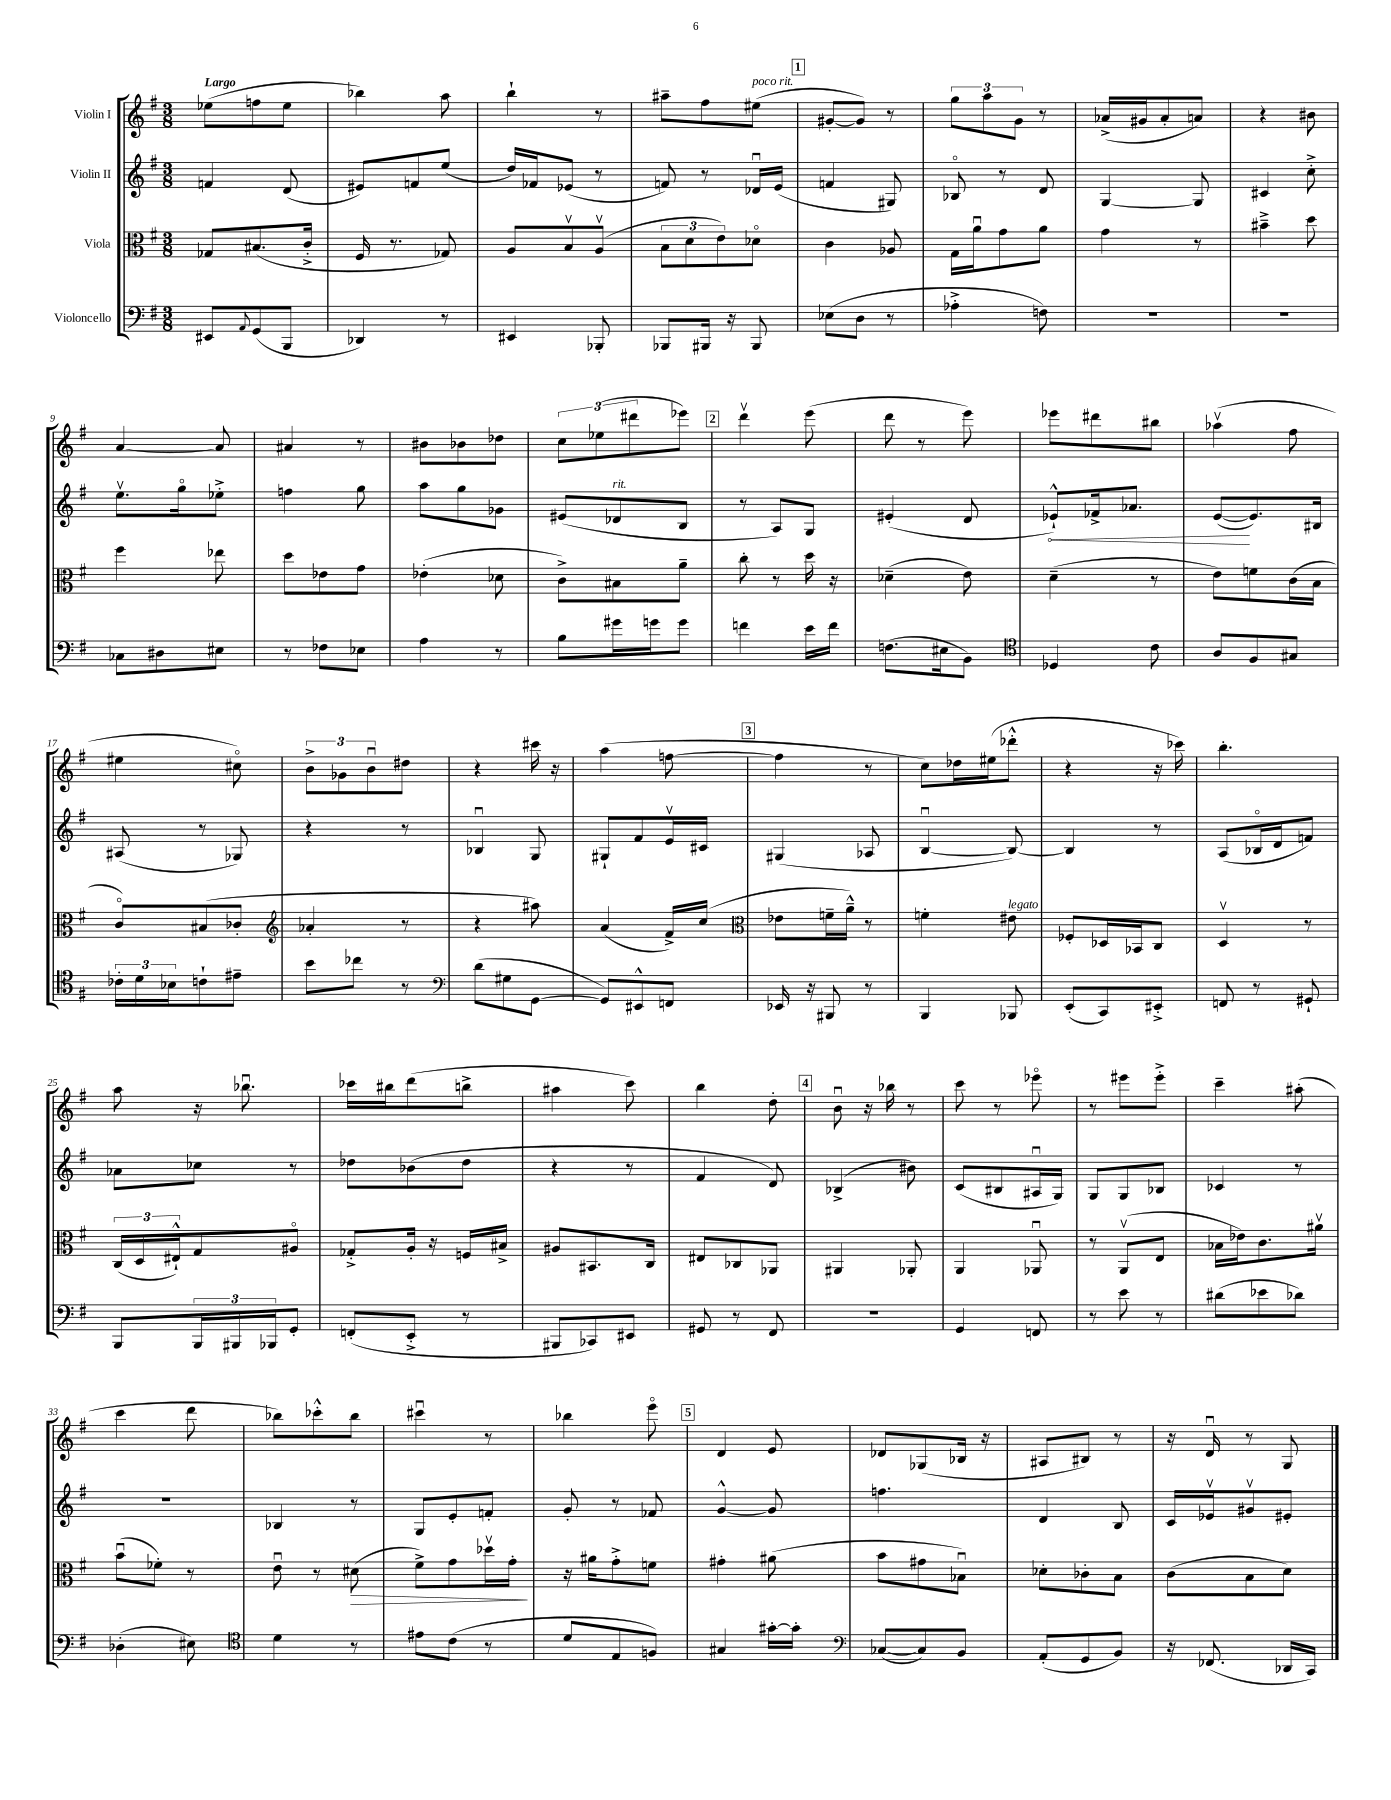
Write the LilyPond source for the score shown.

<<
\new StaffGroup <<
\new Staff = "s0" \with { instrumentName = "Violin I" } {
    \clef treble \key g \major \numericTimeSignature \time 3/8 \tempo "Largo"
    ees''8( f''8 ees''8 |
    bes''4) a''8 |
    b''4-! r8 |
    ais''8-- fis''8 eis''8^\markup { \italic "poco rit." }( |
    \mark \markup { \box "1" } gis'8~-. gis'8) r8 |
    \tuplet 3/2 { g''8 a''8 g'8 } r8 |
    aes'16->( gis'16 aes'8-. a'8) |
    r4 bis'8 |
    a'4~ a'8 |
    ais'4 r8 |
    bis'8 bes'8 des''8 |
    \tuplet 3/2 { c''8 ees''8( dis'''8 } ees'''8) |
    \mark \markup { \box "2" } d'''4\upbow e'''8( |
    d'''8 r8 e'''8) |
    ees'''8 dis'''8 bis''8 |
    aes''4\upbow( fis''8 |
    eis''4 cis''8\flageolet) |
    \tuplet 3/2 { b'8-> ges'8 b'8\downbow } dis''8 |
    r4 cis'''16 r16 |
    a''4( f''8~ |
    \mark \markup { \box "3" } f''4 r8 |
    c''8) des''16 eis''16( des'''8-.-^ |
    r4 r16 ces'''16) |
    b''4.-. |
    a''8 r16 bes''8.\downbow |
    ces'''16 bis''16 d'''8( b''8-> |
    ais''4 c'''8) |
    b''4 d''8-. |
    \mark \markup { \box "4" } b'8\downbow r16 bes''16 r8 |
    c'''8 r8 ees'''8\flageolet |
    r8 eis'''8 eis'''8-.-> |
    c'''4-- ais''8-.( |
    c'''4 d'''8 |
    bes''8) ces'''8-.-^ bes''8 |
    cis'''4\downbow r8 |
    bes''4 e'''8\flageolet |
    \mark \markup { \box "5" } d'4 e'8 |
    des'8 ges8( bes16 r16 |
    ais8 bis8) r8 |
    r16 d'16\downbow r8 g8 \bar "|." |
}
\new Staff = "s1" \with { instrumentName = "Violin II" } {
    \clef treble \key g \major \numericTimeSignature \time 3/8
    f'4 d'8( |
    eis'8) f'8 e''8( |
    d''16) fes'16 ees'8( r8 |
    f'8) r8 des'16\downbow e'16( |
    \mark \markup { \box "1" } f'4 gis8) |
    bes8\flageolet r8 d'8 |
    g4~ g8 |
    cis'4 c''8-.-> |
    e''8.\upbow g''16\flageolet ees''8-.-> |
    f''4 g''8 |
    a''8 g''8 ges'8 |
    eis'8( des'8^\markup { \italic "rit." } b8 |
    \mark \markup { \box "2" } r8 a8) g8 |
    eis'4-.( d'8 |
    \once \override Hairpin.circled-tip = ##t ees'8-!-^\<) fes'16-> aes'8. |
    e'8~\!( e'8.) bis16 |
    ais8( r8 ges8) |
    r4 r8 |
    bes4\downbow g8 |
    gis8-! fis'8 e'16\upbow cis'16 |
    \mark \markup { \box "3" } gis4( aes8 |
    b4~\downbow b8~) |
    b4 r8 |
    a8( bes16\flageolet d'16 f'8) |
    aes'8 ces''8 r8 |
    des''8 bes'8( des''8 |
    r4 r8 |
    fis'4 d'8) |
    \mark \markup { \box "4" } bes4->( bis'8) |
    c'8( bis8 ais16\downbow g16) |
    g8 g8 bes8 |
    ces'4 r8 |
    r4. |
    bes4 r8 |
    g8 e'8-. f'8-. |
    g'8-. r8 fes'8 |
    \mark \markup { \box "5" } g'4~-^ g'8 |
    f''4. |
    d'4 b8 |
    c'16 ees'16\upbow gis'8\upbow eis'8-. \bar "|." |
}
\new Staff = "s2" \with { instrumentName = "Viola" } {
    \clef alto \key g \major \numericTimeSignature \time 3/8
    ges8 bis8.( c'16-.-> |
    fis16 r8. ges8) |
    a8 b8\upbow a8\upbow( |
    \tuplet 3/2 { b8 d'8 e'8) } des'8\flageolet |
    \mark \markup { \box "1" } c'4 aes8 |
    g16 a'16\downbow g'8 a'8 |
    g'4 r8 |
    bis'4---> d''8 |
    fis''4 ees''8 |
    d''8 ees'8 g'8 |
    ees'4-.( des'8 |
    c'8->) bis8 a'8-- |
    \mark \markup { \box "2" } c''8-. r8 d''16 r16 |
    des'4--( e'8) |
    d'4--( r8 |
    e'8) f'8 c'16( b16 |
    c'8\flageolet) bis8( ces'8-. |
    \clef treble aes'4-. r8 |
    r4 ais''8) |
    a'4( fis'16->) c''16( |
    \mark \markup { \box "3" } \clef alto ees'8 f'16-- a'16---^) r8 |
    f'4-. eis'8^\markup { \italic "legato" } |
    fes8-. des16 bes,16 c8 |
    d4\upbow r8 |
    \tuplet 3/2 { c16( d16 eis16-!-^) } g8 ais8\flageolet |
    ges8-.-> a16-. r16 f16 bis16-> |
    ais8 bis,8. c16 |
    eis8 ces8 aes,8 |
    \mark \markup { \box "4" } ais,4 aes,8-. |
    a,4 aes,8\downbow |
    r8 a,8\upbow( e8 |
    bes16 ees'16) c'8. ais'16\upbow |
    b'8\downbow( fes'8-.) r8 |
    e'8\downbow r8 dis'8\>( |
    fis'8->) g'8 des''16\upbow g'16-.\! |
    r16 ais'16 g'8-.-> f'8 |
    \mark \markup { \box "5" } gis'4-. ais'8( |
    b'8 gis'8 bes8\downbow) |
    des'8-. ces'8-. b8 |
    c'8( b8 d'8) \bar "|." |
}
\new Staff = "s3" \with { instrumentName = "Violoncello" } {
    \clef bass \key g \major \numericTimeSignature \time 3/8
    eis,8 \appoggiatura { a,8 } g,8( b,,8 |
    des,4) r8 |
    eis,4 bes,,8-. |
    bes,,8 bis,,16 r16 bis,,8 |
    \mark \markup { \box "1" } ees8( d8 r8 |
    aes4-.-> f8) |
    R4. |
    R4. |
    ces8 dis8 eis8 |
    r8 fes8 ees8 |
    a4 r8 |
    b8 gis'16 g'16 g'8 |
    \mark \markup { \box "2" } f'4 e'16 f'16 |
    f8.( eis16 b,8) |
    \clef tenor des4 c'8 |
    a8 fis8 gis8 |
    \tuplet 3/2 { ces'16-. d'16 bes16 } c'8-! eis'8-- |
    b'8 ces''8 r8 |
    \clef bass d'8( gis8 g,8~ |
    g,8) eis,8-^ f,8 |
    \mark \markup { \box "3" } ees,16 r16 bis,,8 r8 |
    b,,4 bes,,8 |
    e,8-.( c,8) eis,8-.-> |
    f,8 r8 gis,8-! |
    b,,8 \tuplet 3/2 { b,,16 bis,,16 bes,,16 } g,8-. |
    f,8-.( e,8-.-> r8 |
    bis,,8 ces,8) eis,8 |
    gis,8 r8 fis,8 |
    \mark \markup { \box "4" } R4. |
    g,4 f,8 |
    r8 e'8 r8 |
    dis'8( ees'8 des'8) |
    des4-.( eis8) |
    \clef tenor d'4 r8 |
    eis'8 c'8( r8 |
    d'8 e8 f8) |
    \mark \markup { \box "5" } gis4 gis'16~-. gis'16-. |
    \clef bass ces8~( ces8) b,8 |
    a,8-.( g,8 b,8) |
    r16 fes,8.( des,16 c,16) \bar "|." |
}
>>
>>
